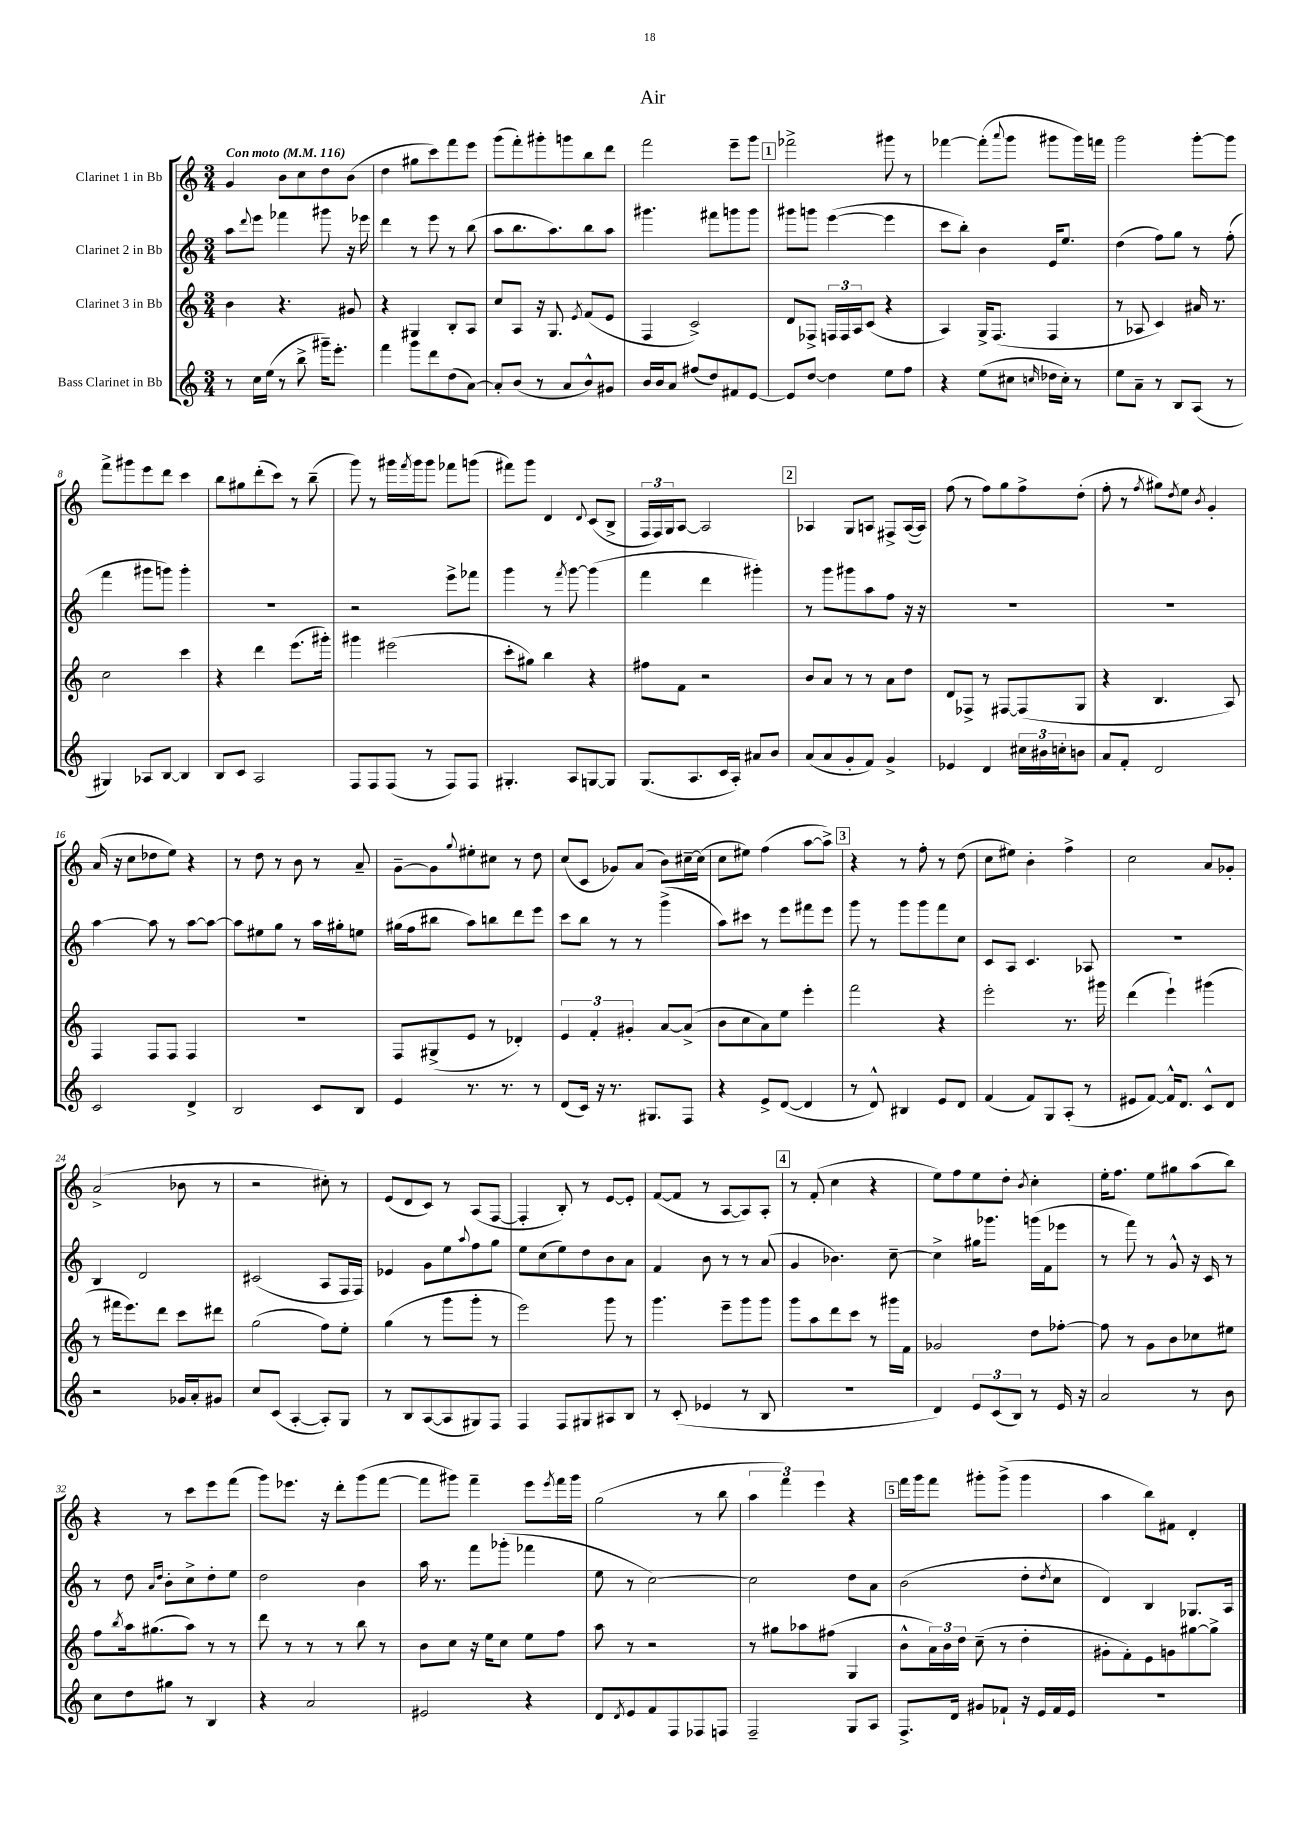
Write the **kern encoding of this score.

**kern	**kern	**kern	**kern
*staff4	*staff3	*staff2	*staff1
*clefG2	*clefG2	*clefG2	*clefG2
*k[]	*k[]	*k[]	*k[]
*M3/4	*M3/4	*M3/4	*M3/4
*MM116	*MM116	*MM116	*MM116
8r	4b\	8aa\L	4g/
.	.	8qqddd/	.
16cc\LL	.	8eee\J	.
(16ee\JJ	.	.	.
8r	4.r	4fff-\	8b\L
8bb^\	.	.	8cc\
16ggg#~\LK)	.	8ggg#\	8dd\
8.eee'\J	.	.	.
.	8g#/	16r	(8b\J
.	.	16eee-\	.
=	=	=	=
4fff\	4r	4ddd\	4dd\
8ggg\L	4G#/	8r	8gg#\L
8ddd\	.	8eee\	8ccc\)
(8dd\	8B'/L	8r	8fff\
[8a\J)	8A/J	(8bb\	8eee\J
=	=	=	=
8a'/]L	8cc/L	8aa\L	(8ggg\L
(8b/J	8A/J	8.bb\	8fff'\)
8r	16r	.	8ggg#'\
.	8.G/	8.aa\)	.
8a/L	.	.	8ggg\
.	8qe/	.	.
8b^^/)	(8f/L	8bb\	8bb\
8g#/J	8e/J	8aa\J	8ddd\J
=	=	=	=
16b/LL	4F/	4.ggg#\	2fff\
16b/J	.	.	.
8a/J	.	.	.
(8ff#/L	2c^/)	.	.
8dd/)	.	8fff#\L	.
8f#/	.	8ggg\	8eee~\L
[8e/J	.	8ggg\J	8ggg\J
=	=	=	=
8e/]L	8d/L	8ggg#\L	2fff-^\
[8dd/J	8F-^/J	8ggg\J	.
4dd\]	24F/LL	([4eee\	.
.	24F/	.	.
.	24A/J	.	.
.	(8c/J	.	.
8ee\L	4r	4eee\]	8ggg#\
8ff\J	.	.	8r
=	=	=	=
4r	4A/)	8ccc\L	[4fff-\
.	.	8bb'\J)	.
(8ee\L	16G^/LK	4b\	(8fff-'\]L
.	(8.F/J	.	.
.	.	.	8qqaaa/
8cc#\J	.	.	8ggg\J
16qqcc/	.	.	.
16dd-\LL	4F/	16e/LK	8ggg#\L
16cc'\JJ)	.	8.ee/J	.
8r	.	.	16ggg#\L)
.	.	.	16fff\JJ
=	=	=	=
8ee\L	8r	(4dd\	2ggg\
8a~\J	8A-/	.	.
8r	4c/)	8ff\L)	.
8B/L	.	8gg\J	.
(8A/J	16a#/	8r	[8ggg'\L
.	8.r	.	.
8r	.	(8ff'\	8ggg\]J
=	=	=	=
4G#/)	2cc\	4fff\	8fff^\L
.	.	.	8ggg#\
8A-/L	.	8ggg#\L	8eee\
[8B/J	.	8ggg\J)	8ddd\J
4B/]	4ccc\	4ggg'\	4ccc\
=	=	=	=
8B/L	4r	2.r	8bb\L
8c/J	.	.	8gg#\
2A/	4ddd\	.	(8ddd'\
.	.	.	8ccc\J)
.	(8.eee\L	.	8r
.	.	.	(8bb~\
.	16ggg#'\Jk)	.	.
=	=	=	=
8F/L	4ggg#\	2r	8ggg\)
8F/	.	.	8r
(8F/J	(2eee#\	.	16ggg#\LL
.	.	.	8qfff/
.	.	.	16ggg#\J
8r	.	.	8ggg#\J
8F/L)	.	8eee^\L	8fff-\L
8F/J	.	8fff-\J	(8ggg\J
=	=	=	=
4.G#'/	8ccc'\L	4ggg\	8fff#\L)
.	8gg#\J)	.	8ggg\J
.	4bb\	8r	4d/
.	.	8qfff/	.
8A/L	.	[8ggg\	.
.	.	.	8qqd/
[8G/	4r	(4ggg\]	(8c/L
8G/]J	.	.	8B^/J
=	=	=	=
(8.G/L	8ff#\L	4fff\	24F/LL
.	.	.	24F/)
.	.	.	24G/J
.	8f\J	.	[8A/J
8.A/	.	.	.
.	2r	4ddd\	2A/]
16c/L	.	.	.
16A'/JJ)	.	.	.
8a#/L	.	4ggg#'\)	.
8b/J	.	.	.
=	=	=	=
(8a/L	8b/L	8r	4A-/
8a/	8a/J	8ggg\L	.
8g'/	8r	8ggg#\	8G/L
8f/J)	8r	8aa\	8A/J
4g^/	8a\L	8ff\J	8F#^/L
.	8dd\J	16r	([16A/L
.	.	16r	16A/]JJ)
=	=	=	=
4e-/	8d/L	2.r	(8ff\
.	8F-^/J	.	8r
4d/	8r	.	8ff\L)
.	[8F#/L	.	8gg\
24cc#\LL	(8F#/]	.	8ff^\
24b#\	.	.	.
24cc'\J	.	.	.
8b\J	8G/J	.	(8dd'\J
=	=	=	=
8a/L	4r	2.r	8ff'\
8f'/J	.	.	8r
.	.	.	8qff/
2d/	4.B/	.	8gg#\L)
.	.	.	8qdd/
.	.	.	8ee\J
.	.	.	8qb/
.	.	.	4g'/
.	8A/)	.	.
=	=	=	=
2c/	4F/	[4aa\	(16a/
.	.	.	16r
.	.	.	8cc\L
.	8F/L	8aa\]	8dd-\
.	8F/J	8r	8ee\J)
4d^/	4F/	[8aa\L	4r
.	.	8aa\_J	.
=	=	=	=
2B/	2.r	8aa\]L	8r
.	.	8ee#\	8dd\
.	.	8gg\J	8r
.	.	8r	8b\
8c/L	.	16aa\LL	8r
.	.	16gg#'\J	.
8B/J	.	8ee\J	8a~/
=	=	=	=
4e/	8F/L	(16gg#\LL	[8g~\L
.	.	16ff\J	.
.	(8G#^/	8bb#\J	8g\]
.	.	.	8qqgg/
8.r	8e/J	8aa\L)	8ee#'\
.	8r	8bb\	8cc#\J
8.r	.	.	.
.	4d-'/)	8ddd\	8r
8r	.	8eee\J	8dd\
=	=	=	=
(8d/L	6e/	8ccc\L	(8cc/L
16c/Jk)	.	8bb\J	8c/J
.	6f'/	.	.
16r	.	.	.
8.r	.	8r	8g-/L)
.	6g#'/	.	.
.	.	8r	(8a/J
8.G#/L	.	.	.
.	[8a/L	(4ggg^\	8b\L)
8F/J	(8a^/]J	.	[16cc#~\L
.	.	.	(16cc#\]JJ
=	=	=	=
4r	8b\L	8aa\L)	8cc\L
.	8cc\	8ccc#\J	8ee#\J)
8e^/L	8a\)	8r	(4ff\
([8d/J	8ee\J	8eee\L	.
4d/]	4eee'\	8fff#\	[8aa\L
.	.	8eee\J	8aa^\]J)
=	=	=	=
8r	2fff\	8ggg\	4r
8d^^/)	.	8r	.
4B#/	.	8ggg\L	8r
.	.	8ggg\	8ff'\
8e/L	4r	8fff\	8r
8d/J	.	8cc\J	(8dd\
=	=	=	=
(4f/	2eee'\	8c/L	8cc\L
.	.	8A/J	8ee#\J)
8f/L)	.	4.c/	4b'\
8G/	.	.	.
(8A'/J	8.r	.	4ff^\
8r	.	8A-/	.
.	16ggg#\	.	.
=	=	=	=
8e#/L	(4ddd\	2.r	2cc\
[8f/J)	.	.	.
16f^^/]LK	4eee`\)	.	.
8.d/J	.	.	.
8c^^/L	(4ggg#\	.	8a/L
8d/J	.	.	8g-'/J
=	=	=	=
2r	8r	4B/	(2a^/
.	16fff#\LK	.	.
.	8.eee\)	.	.
.	.	2d/	.
.	8ddd\J	.	.
16g-/LL	8ccc\L	.	8b-\
16a'/J	.	.	.
8g#/J	8ddd#\J	.	8r
=	=	=	=
8cc/L	(2gg\	(2c#/	2r
(8c/J	.	.	.
[4A'/	.	.	.
8A'/]L)	8ff\L)	8A/L	8cc#'\)
8G/J	8ee'\J	16F/L	8r
.	.	16F/JJ)	.
=	=	=	=
8r	(4gg\	4e-/	(8e/L
8B/L	.	.	8d/
([8A/	8r	8g\L	8c/J)
8A/]	8ggg\L	8ee\	8r
.	.	8qqaa/	.
8G#/)	8ggg'\J	8ff\	(8A/L
8F/J	8r	8gg\J	[8F/J
=	=	=	=
4F/	2eee\)	8ee\L	4F'/]
.	.	(8cc\	.
8F/L	.	8ee\)	8B'/)
8G#/	.	8dd\	8r
8A#/	8ggg\	8b\	[8e/L
8B/J	8r	8a\J	8e'/]J
=	=	=	=
8r	4.ggg\	4f/	([8f/L
(8c'/	.	.	8f/]J
4e-/	.	8b\	8r
.	8eee~\L	8r	[8A/L
8r	8ggg\	8r	8A/])
8B/	8ggg\J	(8a/	8A'/J
=	=	=	=
2.r	8ggg\L	4g/	8r
.	8aa\	.	(8f'/
.	8ddd\	4.b-\)	4cc\
.	8ccc\J	.	.
.	8r	.	4r
.	16ggg#\LL	[8cc~\	.
.	16f\JJ	.	.
=	=	=	=
4d/)	2g-/	4cc^\]	8ee\L)
.	.	.	8ff\
12e/L	.	16gg#\LK	8ee\
.	.	8.ggg-\J	.
(12c/	.	.	.
.	.	.	8dd'\J
12B/J)	.	.	.
.	.	.	8qb/
8r	8dd\L	(16ggg\LL	4cc'\
.	.	16f\J	.
16e/	[8ff-'\J	8eee-\J	.
16r	.	.	.
=	=	=	=
2a/	8ff-\]	8r	16ee'\LK
.	.	.	8.ff\J
.	8r	8fff\)	.
.	8g\L	8r	8ee\L
.	8b\	8g^^/	8gg#\
8r	8cc-\	16r	(8aa\
.	.	16c/	.
8b\	8ee#\J	8r	8bb\J)
=	=	=	=
8cc\L	8ff\L	8r	4r
.	8qbb/	.	.
8dd\	16aa\k	8dd\	.
.	(8.gg#\	.	.
.	.	16qqa/LL	.
.	.	16qqdd/JJ	.
8gg#\J	.	8b'\L	8r
8r	8aa\J)	8cc^\	8ccc\L
4B/	8r	8dd'\	8eee\
.	8r	8ee\J	(8fff\J
=	=	=	=
4r	8ddd\	2dd\	8ggg\L)
.	8r	.	8.eee-\J
2a/	8r	.	.
.	.	.	16r
.	8r	.	8ddd'\L
.	8bb\	4b\	(8ggg\
.	8r	.	[8fff\J
=	=	=	=
2e#/	8b\L	16aa\	8fff\]L
.	.	8.r	.
.	8cc\J	.	8ggg#\J)
.	16r	8fff\L	4fff~\
.	16ee\LK	.	.
.	8cc\J	(8ggg-'\J	.
4r	8ee\L	4fff-\	8eee\L
.	.	.	8qeee/
.	8ff\J	.	16fff\L
.	.	.	16ggg#\JJ
=	=	=	=
8d/L	8aa\	8ee\	(2gg\
8qd/	.	.	.
8e/	8r	8r	.
8f/	2r	[2cc\)	.
8F/	.	.	.
8F-/	.	.	8r
8F/J	.	.	8bb\
=	=	=	=
2F~/	8r	2cc\]	6aa\
.	8gg#\L	.	.
.	.	.	6fff\)
.	8aa-\	.	.
.	.	.	6eee\
.	(8ff#\J	.	.
8G/L	4G/	8dd\L	4r
8A/J	.	8a\J	.
=	=	=	=
8.F^/L	8b^^\L	(2b\	16fff\LL
.	.	.	16ggg\J
.	24a\L)	.	8fff\J
.	24b\	.	.
16d/Jk	.	.	.
.	24dd\JJ	.	.
8g#/L	(8cc~\	.	8ggg#'\L
8f-`/J	8r	.	(8ggg#^\J
16r	4dd'\	8dd'\L	4ggg#\
16e/LL	.	.	.
.	.	8qdd/	.
16f-/	.	8cc\J	.
16e/JJ	.	.	.
=	=	=	=
2.r	8g#'\L	4d/)	4aa\
.	8f'\)	.	.
.	8e\	4B/	8bb\L)
.	8g\	.	8f#\J
.	[8gg#\	8.G-/L	4d'/
.	8gg#^\]J	.	.
.	.	16A/Jk	.
==	==	==	==
*-	*-	*-	*-
